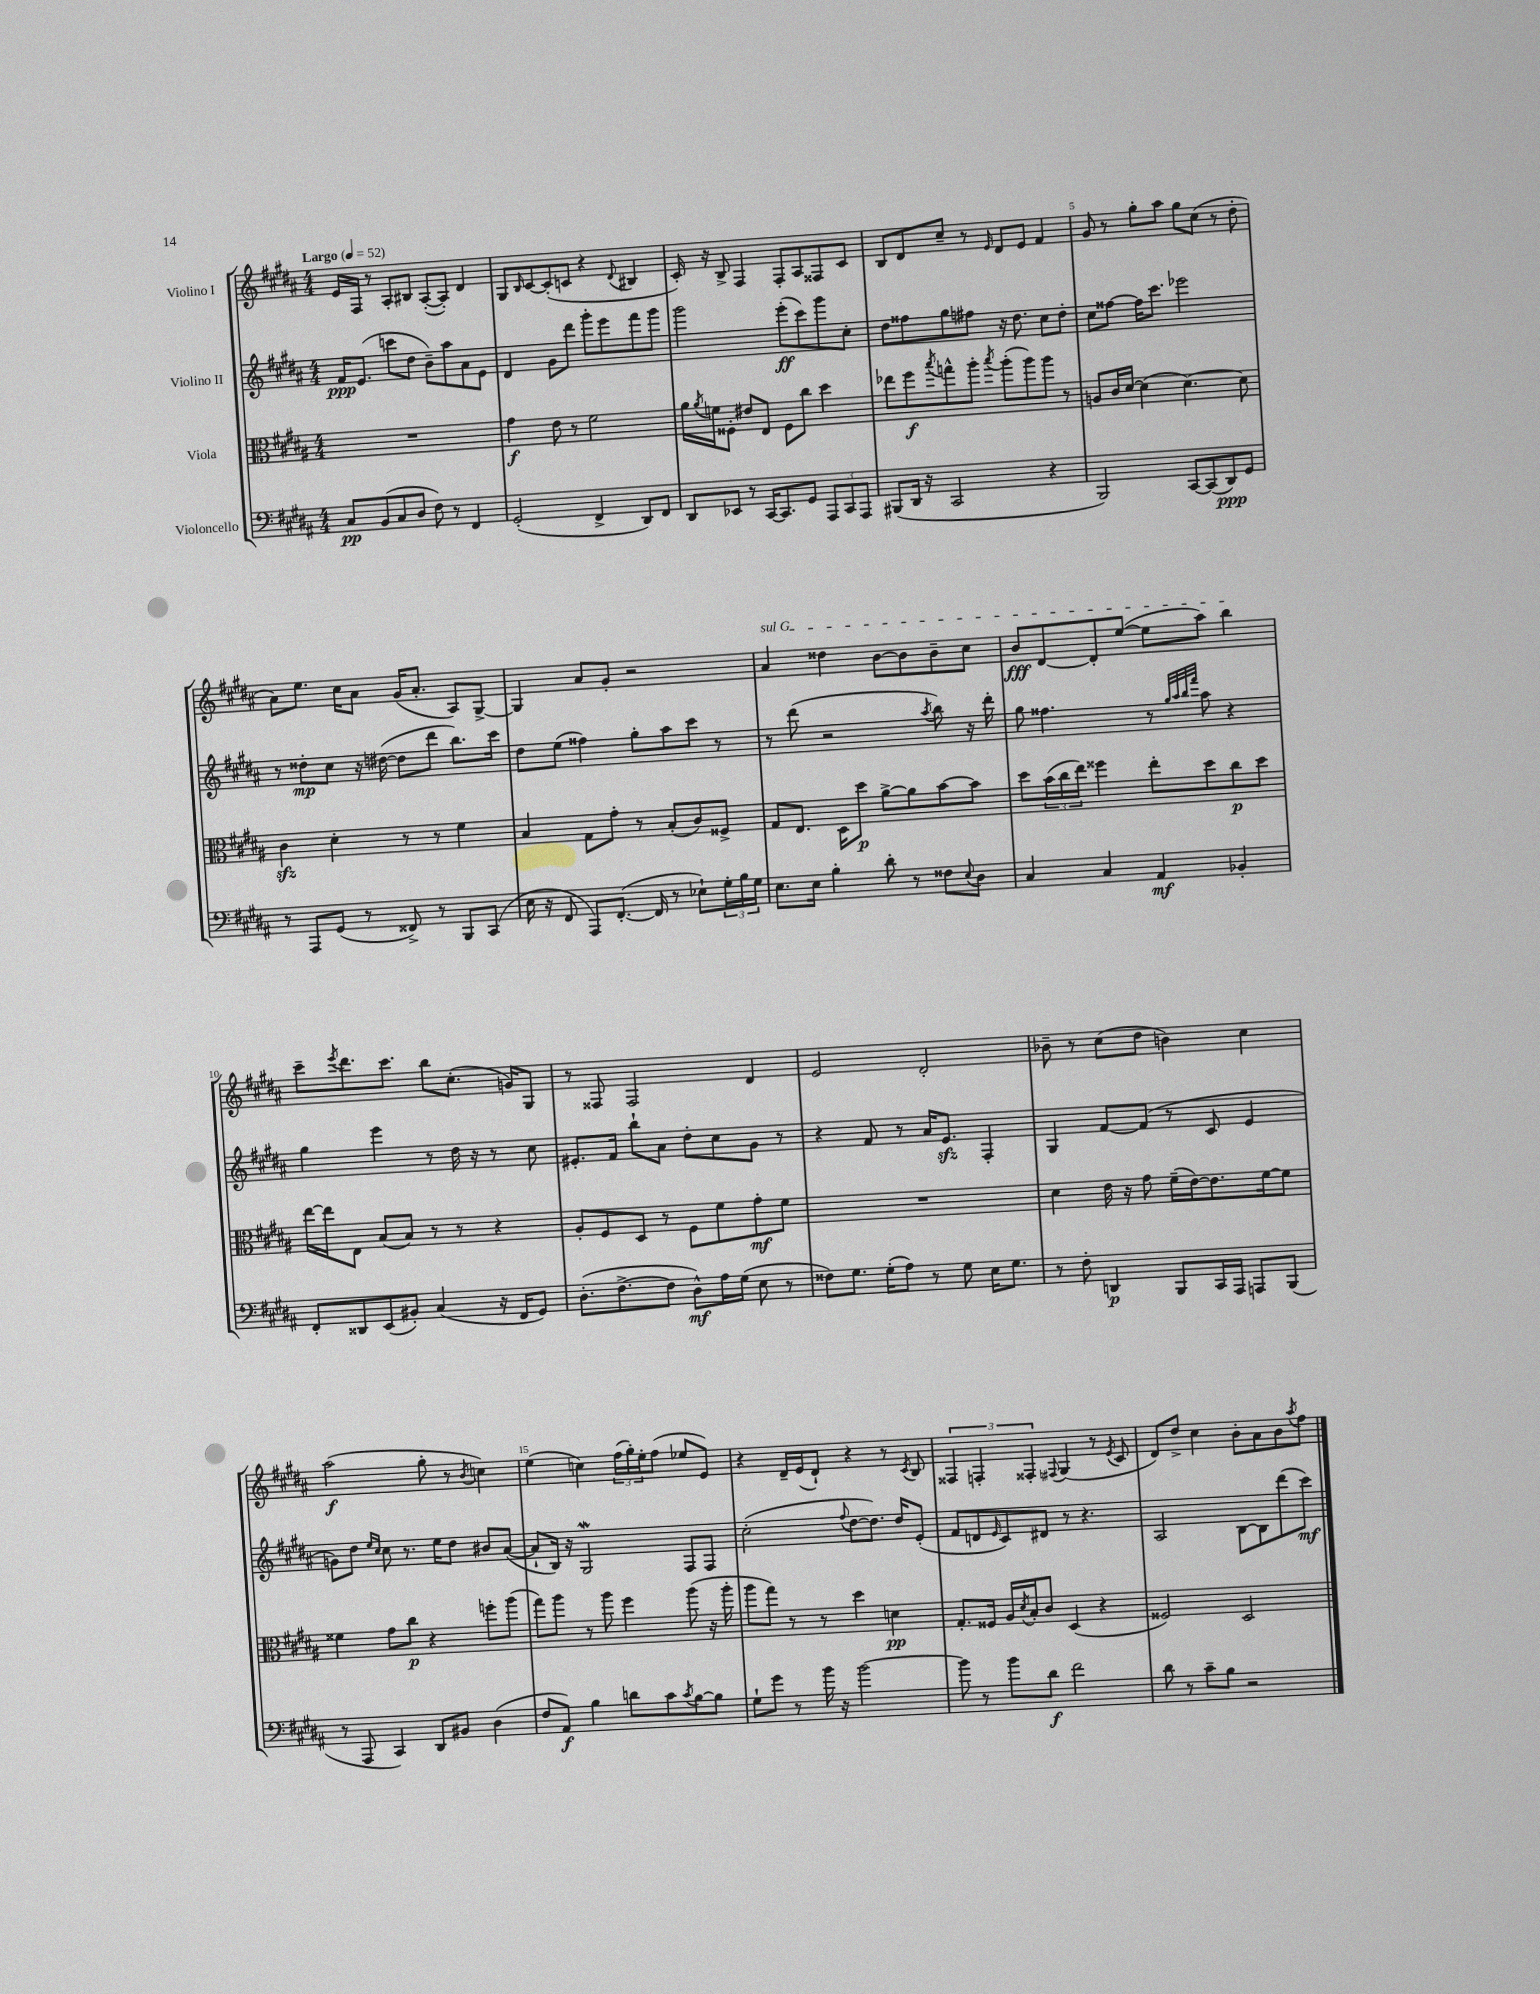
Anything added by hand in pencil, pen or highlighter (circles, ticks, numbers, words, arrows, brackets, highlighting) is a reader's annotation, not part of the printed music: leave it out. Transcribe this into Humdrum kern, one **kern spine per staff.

**kern	**kern	**kern	**kern
*staff4	*staff3	*staff2	*staff1
*clefF4	*clefC3	*clefG2	*clefG2
*k[f#c#g#d#a#]	*k[f#c#g#d#a#]	*k[f#c#g#d#a#]	*k[f#c#g#d#a#]
*M4/4	*M4/4	*M4/4	*M4/4
*MM52	*MM52	*MM52	*MM52
8C#	1r	16f#	16e
.	.	(8.e	16F#
(8BB	.	.	8r
8C#	.	8ccc	8A#'
8D#	.	8dd#	8B#
8F#)	.	8b~)	([8A#'
8r	.	8aa#	8A#'])
4FF#	.	8a#	4d#
.	.	8e	.
=	=	=	=
(2GG#'	4g#	4d#	8G#
.	.	.	16qqB
.	.	.	[8c#
.	8e	8g#	(8c#']
.	8r	8ddd#	8c
4FF#^	2f#	8ggg#'	4r
.	.	8eee	.
.	.	.	8qqd#
8DD#)	.	8fff#	4B#
8FF#	.	8ggg#	.
=	=	=	=
8DD#	16a#	2ggg#	16c#')
.	8qa#	.	.
.	16f	.	16r
8EE-	8F##'	.	8B^
8r	8e#	.	4F#
[16CC#	8E	.	.
8.CC#]	.	.	.
.	8F##	(8eee'	8F#'
8GG#	8cc#	8ccc#)	8A#
12AAA#	4dd#	8ggg#	8F##
12CC#	.	.	.
.	.	8cc#'	8c#
12AAA#	.	.	.
=	=	=	=
(8BBB#	8ee-	8dd#	8B
16DD#	8ff#	8ff##	8d#
16r	.	.	.
.	8qbb	.	.
2CC#	8gg^^	8gg#	8cc#~
.	8aa#'	8ff#	8r
.	8qbb	.	16qqe
.	(8aa#'	16r	8d#
.	.	8.dd#	.
.	8aa#)	.	8e
4r	8aa#	8cc#	4f#
.	8r	8dd#'	.
=	=	=	=
2BBB)	8A	8cc#	8g#
.	16c#	[8ff##	8r
.	[16d#	.	.
.	(4d#]	16ff##]	8gg#'
.	.	8.ccc#	.
.	.	.	8aa#
[8CC#	[4.d#)	2eee-	8gg#
(8CC#]	.	.	(8cc#
8DD#)	.	.	8r
8GG#	8d#]	.	8dd#'
=	=	=	=
8r	4c#	8r	8a#)
8AAA#	.	8dd##'	8.ee
(8GG#	4d#'	8cc#	.
.	.	.	16cc#
8r	.	16r	8a#
.	.	([16dd#	.
8FF##^)	8r	8dd#]	(16g#
.	.	.	8.a#'
8r	8r	8ddd#	.
8BBB	4f#	8.bb)	8A#)
(8CC#	.	.	[8G#^
.	.	16ccc#	.
=	=	=	=
16E	4B	8dd#	4G#]
16r	.	.	.
8FF#	.	(8ee	.
8AAA#)	8G#	4ff##)	8a#
([8.FF#'	8g#'	.	8g#'
.	8r	8gg#'	2r
16FF#]	.	.	.
8r	(8B'	8aa#	.
8E-`)	8c#)	8ccc#	.
24G#'	8F##^	8r	.
24B	.	.	.
24G#	.	.	.
=	=	=	=
8.E	8G#	8r	4a#
.	8.E	(8ddd#	.
16E	.	.	.
4B'	.	2r	4dd##
.	16D#	.	.
.	8dd#	.	.
8d#'	[8a#^	.	[8b
8r	8a#]	.	8b]
.	.	8qaa#	.
8F##	[8b	8bb)	8b~
8qqE	.	.	.
8D#	8b]	16r	8cc#
.	.	16ddd#'	.
=	=	=	=
4C#	8dd#	8gg#	8b
.	(24b	4.ff##	[8d#
.	24cc#	.	.
.	24ee)	.	.
4C#	4ff##	.	8d#']
.	.	.	([8ee
4AA#	8ee'	8r	8ee]
.	.	32qqgg#	.
.	.	32qqaa#	.
.	.	32qqbb	.
.	.	32qqfff#	.
.	8dd#	8aa#	8aa#)
4BB-'	8cc#	4r	4bb
.	8dd#	.	.
=	=	=	=
8FF#'	[16ee	4gg#	8ccc#~
.	16ee]	.	.
.	.	.	8qeee
8DD##	8E	.	8.ddd#
(8EE	(8B	4eee	.
.	.	.	8.ccc#
8BB#')	8B)	.	.
(4C#	8r	8r	8bb
.	8r	16dd#	(8.cc#'
.	.	16r	.
16r	4r	8r	.
16FF#	.	.	16g)
8GG#)	.	8cc#	8G#
=	=	=	=
(8.D#'	8A#'	8.e#'	8r
.	8F#	.	8F##
[8.F#^	.	16f#	.
.	8D#	8bb`	2F##
8F#]	8r	8a#	.
8D#^^)	8F#	8dd#'	.
16A#	8f#	8cc#	.
(16G#	.	.	.
8E	8g#'	8g#	4d#
8r	8f#	8r	.
=	=	=	=
8F##)	1r	4r	2e
8.G#	.	.	.
.	.	8f#	.
(16G#'	.	.	.
8A#)	.	8r	.
8r	.	16a#	2d#'
.	.	8.e	.
8G#	.	.	.
16E	.	4F#'	.
8.G#	.	.	.
=	=	=	=
8r	4d#	4G#	8b-~
8F#'	.	.	8r
4DD	16e	[8f#	(8cc#
.	16r	.	.
.	8g#	(8f#]	8dd#
8BBB	(16f#~	8r	4b)
.	[16e)	.	.
16CC#	8.e]	8c#	.
16AAA#	.	.	.
8AAA	.	4e	4cc#
.	[16f#	.	.
(8BBB	8f#]	.	.
=	=	=	=
8r	4f##	8g)	(2aa#
8AAA#	.	8dd#	.
.	.	16qqee	.
.	.	16qqcc#	.
4CC#)	8g#	8cc#	.
.	8cc#	8.r	.
8DD#	4r	.	8gg#'
.	.	16ee	.
8BB#	.	8dd#	8r
.	.	.	8qb
(4D#	8ff'	8b#	4cc)
.	(8aa#	([8a#	.
=	=	=	=
8F#	8gg#)	8a#`]	(4ee
8AA#)	8aa#	16B)	.
.	.	16r	.
4B	8r	2G#	4cc)
.	8aa#	.	.
8d	4ff#	.	(24ff#
.	.	.	24gg#')
.	.	.	24ee'
8c#	.	.	(8ff#
8qc#	.	.	.
[8B	(8aa#	8F#	8ee-
8B]	16r	8F#	8e)
.	16aa#'	.	.
=	=	=	=
8G#`	8aa#	(2cc#'	4r
8g#	8gg#)	.	.
8r	8r	.	16d#~
.	.	.	(16e
16b	8r	.	8d#`)
16r	.	.	.
.	.	8qqff#	.
[2b	4dd#	[8dd#	4r
.	.	8.dd#])	.
.	4d	.	8r
.	.	16dd#	.
.	.	.	8qc#
.	.	(8e'	8B
=	=	=	=
8b]	8.G#'	8f#	6F##
8r	.	8d	.
.	.	.	6F'
.	16F##	.	.
.	.	16qqe	.
8b	16A#	8c#)	.
.	8qd#	.	.
.	16B'	.	.
.	.	.	6F##'
8d#	8c#	8d#	.
.	.	.	8qqF#
2f#	(4D#	8r	(4G#
.	.	4.r	.
.	4r	.	8r
.	.	.	8qe
.	.	.	8c#
=	=	=	=
8d#	2F##)	2A#	8d#)
8r	.	.	8dd#^
8c#~	.	.	4cc#
8B	.	.	.
2r	2D#	[8B	8b'
.	.	8B]	8a#
.	.	(8ddd#	8b
.	.	.	8qaa#
.	.	8ccc#)	8ff#
==	==	==	==
*-	*-	*-	*-
